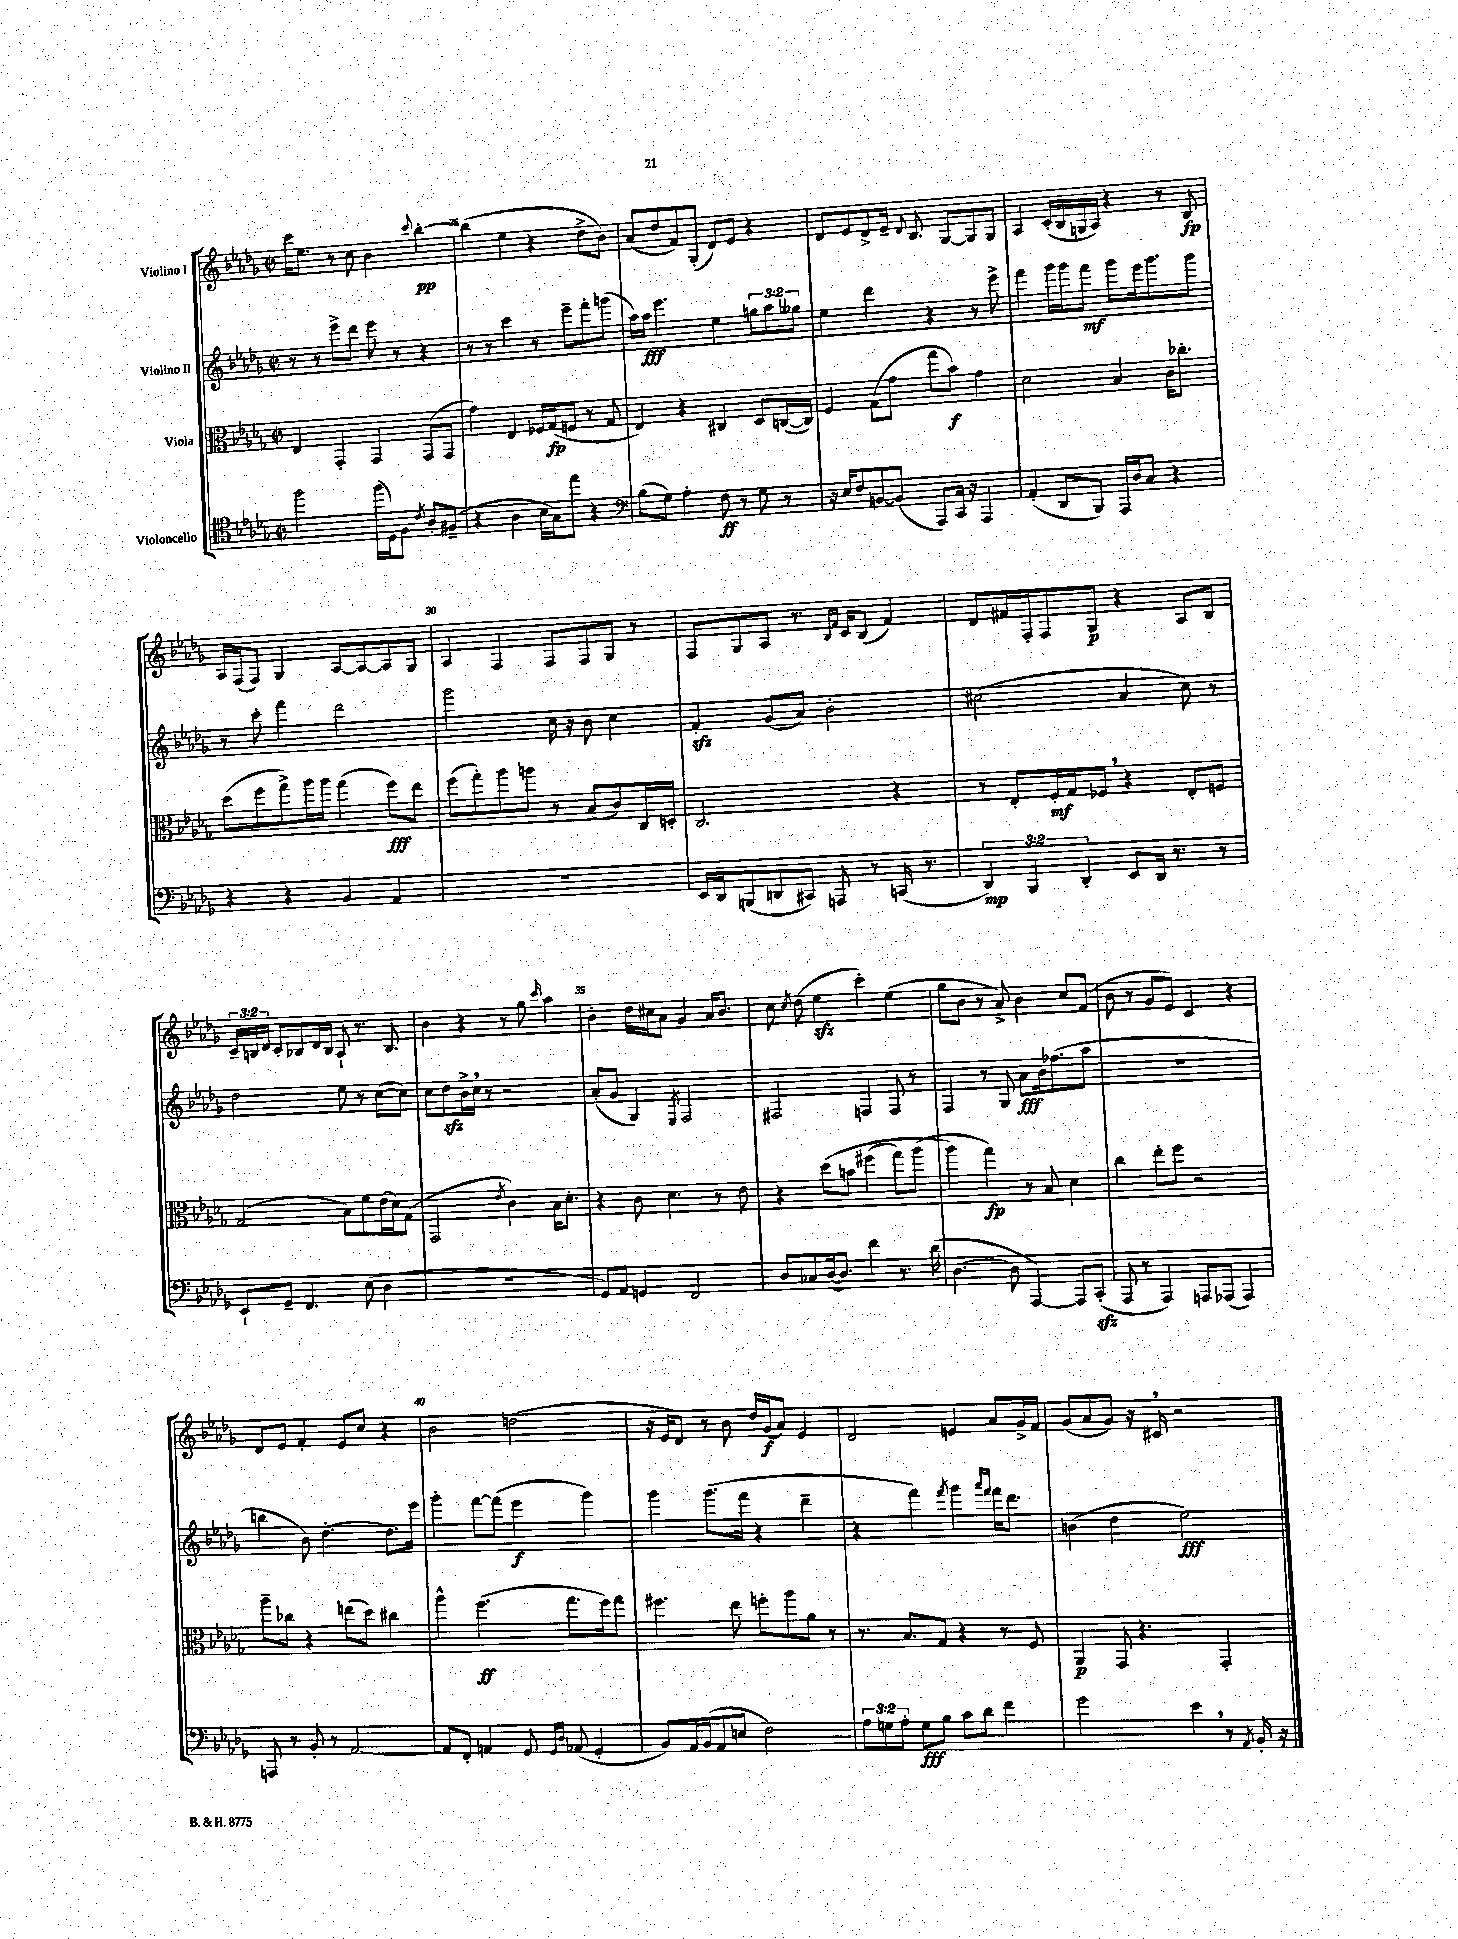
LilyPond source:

<<
\new StaffGroup <<
\new Staff = "s0" \with { instrumentName = "Violino I" } {
    \clef treble \key des \major \defaultTimeSignature \time 2/2 \override Staff.TupletNumber.text = #tuplet-number::calc-fraction-text
    \autoBeamOff c'''16[ ees''8.] r8 c''8 bes'4 \appoggiatura { c'''8 } bes''4~-.\pp |
    bes''4( ees''4 r4 des''8[-> bes'8]) |
    aes'8[( des''8 f'8) ges8]-.( des'8[) ees'8] r4 |
    des'8[ ees'8 des'8-> ees'16]-- \appoggiatura { des'8 } bes8. ges8[~ ges8 ges8] |
    aes4 c'16[-.( bes16 g16 aes16]) r4 r8 bes8\fp |
    aes16[ f16( f8]) ges4 aes8[~ aes8~ aes8 ges8] |
    aes4 f4 f8[ f8 ges8] r8 |
    f8[ ges8 aes8] r8. \grace { bes16[ f'16] } c'16[ bes8]( f'4) |
    des'8[ fis'16 f16-. f8 ges8]\p r4 aes8[ bes8] |
    \tuplet 3/2 { c'16[-- b16 des'16] } c'8[-. bes8 des'16 bes16] aes8-! r8. bes8. |
    bes'4 r4 r8 ges''8 \grace { c'''16 } aes''4 |
    bes'4-. des''16[ cis''16 aes'8] ges'4 aes'16[ bes'8.] |
    c''8 \acciaccatura { c''8 } des''8( ees''4\sfz c'''4-.) ees''4( |
    ges''8[ bes'8] r8 aes'8->) bes'4 c''8[ f'8]( |
    bes'8 r8 ges'8[ ees'8]) c'4 r4 |
    des'8[ ees'8] f'4-. ees'8[ c''8] r4 |
    bes'2 d''2( |
    r16 ees'16[ des'8]) r8 bes'8 des''16[ ges'16\f( aes'8]) ees'4 |
    des'2 e'4 aes'8[ ges'16-> f'16] |
    ges'8[( aes'8 ges'8]) r16 cis'16 \breathe r2 \bar "|." |
}
\new Staff = "s1" \with { instrumentName = "Violino II" } {
    \clef treble \key des \major \defaultTimeSignature \time 2/2 \override Staff.TupletNumber.text = #tuplet-number::calc-fraction-text
    \autoBeamOff r8 r8 ees'''8[-> des'''8] ees'''8 r8 r4 |
    r8 r8 c'''4 r8 ees'''8[-- f'''8-. g'''8]( |
    aes''16[) aes''16]\fff ees'''4. ees''4 \tuplet 3/2 { g''8[ aes''8 geses''8] } |
    ees''4 des'''4 r4 r8 ees'''8-> |
    f'''4 ges'''16[ ges'''16 f'''8]\mf ges'''8[ ees'''16 ges'''8. ges'''8] |
    r8 c'''8-. f'''4 des'''2 |
    ges'''2 c''16 r16 bes'8 c''4 |
    f'4-.\sfz ges'8[( aes'8]) bes'2-. |
    cis''2( aes'4 cis''8) r8 |
    des''2 ees''8 r8 c''8[~( c''8]) |
    c''8[ des''8\sfz bes'16-> c''16] \breathe r8 r2 |
    aes'8[-.( ges'8] ges4) \acciaccatura { ees8 } f2 |
    fis2 f4 f8 r8 |
    f4 r8 ges8 aes'8[\fff bes'16 fes''8.( aes''8] |
    R1 |
    b''4 bes'8) des''4.~-. des''8.[ ees'''16] |
    ges'''4-. f'''8[~ f'''8]( ees'''4\f ges'''4) |
    ges'''4 ges'''8.[( f'''16] r4 des'''4-- |
    r4 f'''4) \acciaccatura { f'''8 } ges'''4 \grace { aes'''16[ f'''16] } f'''16[ des'''8.] |
    b'4( des''4 ees''2\fff) \bar "|." |
}
\new Staff = "s2" \with { instrumentName = "Viola" } {
    \clef alto \key des \major \defaultTimeSignature \time 2/2
    \autoBeamOff ees4 ges,4-. ges,4 ges,8[( ges,8] |
    ges'4) ees4 fes16[ ges16\fp( f8] r8 ges8 |
    ees4) r4 cis4 des8[ c16~( c16]) |
    f4 ges8[( ges'8] ges''8[ bes'8]\f) ges'4 |
    des'2 bes4 c'16[ ces''8.]-. |
    des''8[( f''8 ges''8->) aes''16 aes''16] ges''4( f''8[\fff) ees''8] |
    f''8[( ges''8-.) aes''8 a''8] r8 bes8[( c'8) c16 d16]-. |
    c2. r4 |
    r8 ees8[-. f16-.\mf ges16 fes8] \breathe r4 ees8[-. f8] |
    ges2( bes8[) f'8 ees'16( des'16) ges8]( |
    ges,2 \acciaccatura { ees'8 } c'4) bes16[ des'8.]-. |
    r4 c'8 des'4. r8 ees'8 |
    r4 des''8[\( b'8] fis''4( ges''8[) aes''8]( |
    aes''4\) ges''4\fp) r8 bes8 des'4 |
    c''4 ees''8[-. f''8] r2 |
    aes''8[-- ces''8] r4 e''8[( des''8]) cis''4 |
    aes''4-^ f''4.\ff( ges''8.[ f''16) ges''8] |
    fis''4. ees''8 f''8[-. aes''8 aes'8] r8 |
    r8. bes8.[ ges8] r4 r8 f8 |
    aes,4\p ges,8 r4. ges,4-. \bar "|." |
}
\new Staff = "s3" \with { instrumentName = "Violoncello" } {
    \clef tenor \key des \major \defaultTimeSignature \time 2/2 \override Staff.TupletNumber.text = #tuplet-number::calc-fraction-text
    \autoBeamOff f''2 f''16[( des16) f8] \acciaccatura { c'8 } aes8[-. fis8]--( |
    r4 aes4 bes16[ ges16) ees''8] r4 |
    \clef bass bes8[( ges8]) aes4-. f8\ff r8 ges8 r8 |
    r16 ees16[ f8 b,8~ b,8]( aes,,8[) c,16] r16 aes,,4 |
    aes,4-.( des,8[ bes,,8]) aes,,16[ des16 c8] r4 |
    r4 r4 bes,4 aes,4 |
    R1 |
    ees,16[ des,16 b,,8( d,8 cis,8]) a,,8 r8 c,16( r8. |
    \tuplet 3/2 { des,4\mp) bes,,4 des,4-. } ees,8[ des,16] r8. r8 |
    ees,8[-! ges,8]-- f,4. ees8( des4 |
    R1 |
    ges,8[) aes,8] g,4 f,2 |
    des8[ ces8 des16~( des8.]) f'4 r8. des'16( |
    des4.~ des8 aes,,4~) aes,,8[ c,8]-.\sfz( |
    aes,,8 r8 aes,,4) a,,8[ aes,,8]( aes,,4) |
    a,,8 r8 bes,8-. r8 aes,2~ |
    aes,8[ f,8]-. a,4 ges,8 \grace { ges,16[ des16] } aes,8( ges,4-. |
    bes,8[) aes,16 bes,16( aes,8 e8] f2) |
    \tuplet 3/2 { aes8[ g8 aes8]-. } g8[\fff bes8] c'8[ des'8] f'4 |
    ges'2 ees'4 \breathe r8 \acciaccatura { aes,8 } bes,16-. r16 \bar "|." |
}
>>
>>
\layout { \context { \Score currentBarNumber = #24 \override BarNumber.break-visibility = ##(#f #t #t) barNumberVisibility = #(every-nth-bar-number-visible 5) } }
